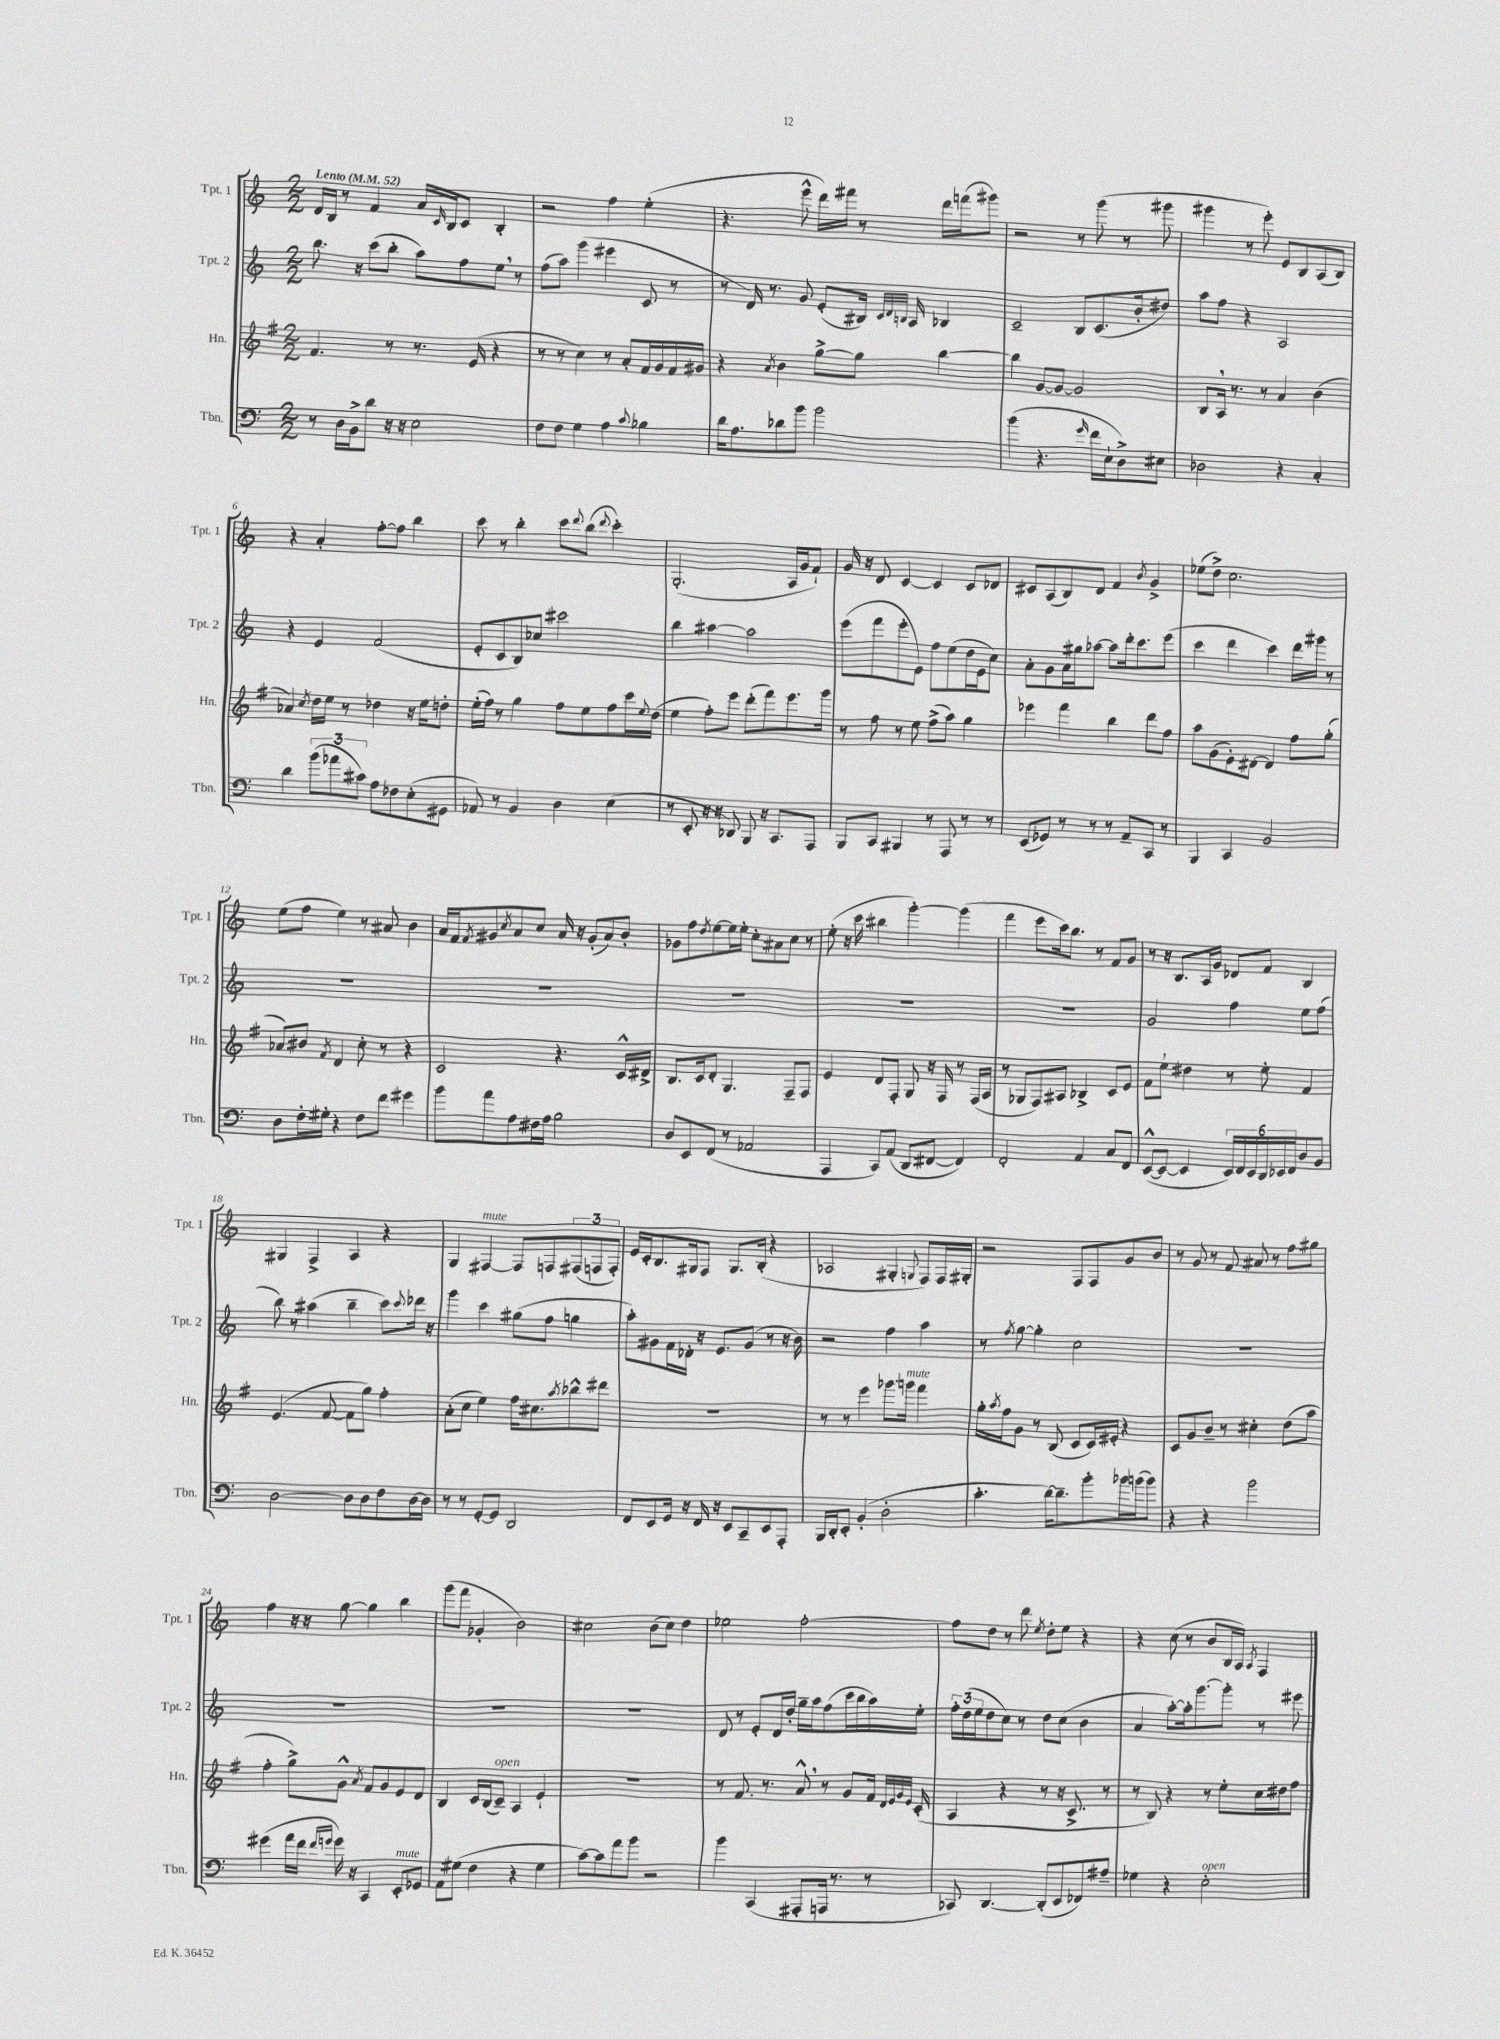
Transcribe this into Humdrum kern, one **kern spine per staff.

**kern	**kern	**kern	**kern
*staff4	*staff3	*staff2	*staff1
*clefF4	*clefG2	*clefG2	*clefG2
*k[]	*k[f#]	*k[]	*k[]
*M2/2	*M2/2	*M2/2	*M2/2
*MM52	*MM52	*MM52	*MM52
8r	4.f#/	8.bb\	16d/LL
.	.	.	16B/JJ
16D\LL	.	.	8r
16BB^\J	.	16r	.
8d\J	.	(8ccc\L	4f/
16r	8r	8bb'\J	.
16r	.	.	.
2E\	8.r	8aa\L)	16a/LL
.	.	.	16qqc/
.	.	.	16B/J
.	.	8ff\	8c/J
.	(16e/	.	.
.	4r	8ee\J	4B'/
.	.	8r	.
=	=	=	=
8F\L	8r	(8ff\L	2r
8F\J	8r	8aa\J)	.
4G\	4cc\)	(4ggg\	.
4A\	8r	4eee#\	4ff\
.	8a'/L	.	.
8qqc/	.	.	.
4B-\	16f#/L	8c/	(4ee'\
.	16g/	.	.
.	16f#/	8r	.
.	16g#/JJ	.	.
=	=	=	=
16d\LK	4r	8r	4.r
8.A\	.	.	.
.	.	16d/)	.
.	.	8.r	.
.	8qa/	.	.
8d-\	4b\	.	.
8b\J	.	8g/	8eee^^\
2b\	[8gg^\L	(8e'/L	16ddd\LL)
.	.	.	16fff#\JJ
.	8gg\]J	16B#/Jk)	8r
.	.	32qqc/LLL	.
.	.	32qqd/	.
.	.	32qqB/JJJ	.
.	.	16A/	.
.	[4bb\	4B-/	16ddd\LL
.	.	.	(16fff\J
.	.	.	8ggg#\J)
=	=	=	=
(4b\	4bb\]	2c~/	2r
4.r	[8g/L	.	.
.	8g/_J	.	.
.	2g/]	8B/L	8r
16qqg/	.	.	.
16f\LL	.	(8.c/	(8ggg\
16E`\J	.	.	.
8D^\)	.	.	8r
.	.	16b'/k	.
8E#\J	.	8dd#/J)	8ggg#\
=	=	=	=
2D-\	8B/L	8aa\L	4ggg#\
.	16A/Jk	8ff\J	.
.	8.r	.	.
.	.	4r	8r
.	8r	.	8eee'\)
4r	4a/	2A/	8e/L
.	.	.	8B/
4C'/	(4b\	.	(8A/
.	.	.	8B/J)
=	=	=	=
4d\	4a-/)	4r	4r
.	8qcc/	.	.
(12b\L	16dd\LL	4e/	4a'/
.	16ee\JJ	.	.
12a-\	.	.	.
.	8r	.	.
12c#\J)	.	.	.
8A\L	4dd-\	(2f/	[8ff'\L
8F-\	.	.	8ff\]J
(8E'\	16r	.	4bb\
.	16ee\LK	.	.
8GG#\J	8dd'\J	.	.
=	=	=	=
8AA-/)	(16ee'\LL	8e'/L	8ccc\
.	16ff#\JJ)	.	.
8r	8r	8c/	8r
4BB/	4gg\	8B/)	4bb'\
.	.	8cc-/J	.
4D\	8ff#\L	2ccc#\	8ccc\L
.	.	.	8qqddd/
.	8ee\	.	(8bb\J
.	.	.	8qqddd/
(4E\	8ff#\	.	4ccc'\)
.	16ccc\L	.	.
.	8qqee/	.	.
.	(16dd\JJ	.	.
=	=	=	=
8r	4ee\	4bb\	(2.G'/
8EE'/	.	.	.
16r	8ff#'\L)	[4aa#\	.
16r	.	.	.
8DD-/)	8eee\J	.	.
8BBB/	(8ddd'\L	2aa#\]	.
16r	8fff#\)	.	.
8.CC/L	.	.	.
.	8.eee\	.	16A/LL
.	.	.	16g/J
8AAA/J	.	.	8f`/J)
.	16ggg\Jk	.	.
=	=	=	=
8BBB/L	8r	(8eee\L	16g/
.	.	.	16r
8CC/J	8ff#\	8fff\	8d/
4BBB#/	8r	8eee'\	[4c/
.	8ee\	8e\J)	.
8r	(8ff#^\L	8ff\L	4c/]
8AAA/	8aa\J)	(8ee\	.
8r	4gg\	16dd\L	8c/L
.	.	16e\J	.
8r	.	8cc\J)	8d-/J
=	=	=	=
(8EE/L	4eee-\	8a'\L	8c#/L
8GG-/J)	.	8g\	(8A/
8r	4fff#\	16a\L	8B/)
.	.	16gg#\J	.
8r	.	[8aa-\J	8d/J
8r	4bb\	8aa-\]L	4f/
8AA~/L	.	16ddd'\k	.
.	.	8.ccc\	.
.	.	.	8qb/
8CC/J	8ddd\L	.	4g^/
8r	8ff#\J	(8eee\J	.
=	=	=	=
4BBB/	8aa\L	4ccc\	(8ee-\L
.	(8g\	.	8dd^\J)
4CC/	8e'\)	4ddd\	2.cc\
.	[8d#\J	.	.
2BB/	4d#/]	4ccc\)	.
.	8ff#\L	16ddd\LL	.
.	.	16ggg#\JJ	.
.	(8gg'\J	8r	.
=	=	=	=
8D\L	8a-/L)	1r	(8ee\L
16F'\L	8b#/J	.	8ff\J
16G#'\JJ	.	.	.
.	8qf#/	.	.
4r	4d/	.	4ee\)
8F\L	8cc'\	.	8r
8f\J	8r	.	8a#/
4g#\	4r	.	4b\
=	=	=	=
8b\L	2c/	1r	16a/LL
.	.	.	16f/J
.	.	.	8qf/
8a\	.	.	8g#/
.	.	.	8qcc/
8A\	.	.	8a/
16F#\L	.	.	8cc/J
16A\JJ	.	.	.
2B\	4.r	.	16a/
.	.	.	16r
.	.	.	(8g#'/L
.	.	.	8a/)
.	16c^^/LL	.	8b'/J
.	16d#^/JJ	.	.
=	=	=	=
8D/L	8.B/L	1r	8g-\L
8EE/	.	.	8ff\
.	16c/k	.	.
.	.	.	8qdd/
(8FF/J	8d'/J	.	[8ee\
8r	4.G/	.	16ee\]L
.	.	.	16ee'\JJ
2AA-/	.	.	8cc'\L
.	.	.	8a#\
.	8F#~/L	.	8cc\J
.	8F#/J	.	8r
=	=	=	=
4AAA/	4e/	1r	(8ee'\
.	.	.	16r
.	.	.	16ccc\
8CC/L)	8d/L	.	4bb#\
(8AA/J	8F#'/J	.	.
8DD/L	8G/	.	[4ggg'\)
[8FF#/J	16r	.	.
.	16F#/	.	.
4FF#/])	8r	.	(4ggg\]
.	(16F#/LL	.	.
.	16A/JJ	.	.
=	=	=	=
2FF'/	8r	1r	4fff\
.	8G-/L	.	.
.	8F#/)	.	8eee\L
.	8A#/J	.	16ccc\k)
.	.	.	8.bb\J
4AA/	4B-^/	.	.
.	.	.	8r
8C/L	8c/L	.	8f/L
8FF/J	8e/J	.	8g/J
=	=	=	=
([8EE^^/L	8f#\L	2g/	8r
8EE/_J	8ee`\J	.	16r
.	.	.	8.B/L
4EE/]	4dd#\	.	.
.	.	.	16A/L
.	.	.	16g/JJ
24EE/LL)	8r	4ff\	8d-/L
24FF/	.	.	.
24EE/	.	.	.
24DD/	8ee'\	.	8f/J
24EE-/	.	.	.
24FF/J	.	.	.
8D/	4f#/	8ee\L	4B/
8BB/J	.	(8ff\J	.
=	=	=	=
[2D\	(4.e/	8bb\)	4G#/
.	.	8r	.
.	.	(4aa#\	4F^/
.	[8f#/	.	.
8D\]L	8f#\]L	4bb~\	4A/
8D\	8gg\J)	.	.
8F\	4ff#'\	8ccc\L)	4r
.	.	8qqccc/	.
[16D\L	.	16ddd-\Jk	.
16D\]JJ	.	16r	.
=	=	=	=
8r	(8a'\L	4ggg\	4G/
8r	8cc\J	.	.
[8GG'/L	4ee\)	4ccc\	[4F#/
8GG/]J	.	.	.
2DD/	16ff#\LK	(8gg#\L	8F#/]L
.	8.cc#\	.	.
.	.	8ff\J	8F/
.	8qaa/	.	.
.	8bb-^^\	4gg\	(12F#/
.	.	.	12F/
.	8ddd#\J	.	.
.	.	.	12F'/J)
=	=	=	=
8FF/L	1r	8aa'\L)	16e/LL
.	.	.	16c'/J
8EE/	.	8g#\	8.B/
16GG/Jk	.	16f\L	.
16r	.	16d-'\JJ	16G#/k
16FF/	.	16r	8F/J
16r	.	8.e/L	.
8EE/L	.	.	8.G#/L
8CC~/	.	(8g#/J	.
.	.	.	(16B'/Jk
8EE/	.	8r	4r
8AAA'/J	.	16r	.
.	.	16b\)	.
=	=	=	=
16BBB/LL	8r	2r	2A-/
16DD'/J	.	.	.
8EE'/J	8r	.	.
(4BB'/	4eee\	.	.
2D'\	8.ggg-\L	4ff\	4G#'/
.	16ggg\Jk	.	.
.	.	.	8qqG/
.	4fff#\	4aa\	8F/L)
.	.	.	16F/L
.	.	.	16G#'/JJ
=	=	=	=
4.c'\	16gg'\LL	8r	2r
.	8qaa/	.	.
.	16ff#\J	.	.
.	.	8qff/	.
.	8g\J	[8gg\	.
.	8r	4gg'\]	.
[16d\LK)	(8B/	.	.
8.d~\]	.	.	.
.	8c/L	2cc\	8F/L
8b'\	16c/L)	.	8F/
.	16e#'/JJ	.	.
16b-\L	4r	.	8g/
(16b\J	.	.	.
8b\J)	.	.	8b/J
=	=	=	=
4r	8c/L	1r	8r
.	8g/	.	8g/
4r	8b~/J	.	8r
.	8r	.	8f/
2b\	4cc#'\	.	8a#/
.	.	.	8r
.	(8dd\L	.	8ff\L
.	8aa\J	.	8gg#\J
=	=	=	=
(4g#\	4ff#'\	1r	4ff\
16a\LL	8gg^\L)	.	16r
16f\JJ	.	.	16r
16qqf/LL	.	.	.
16qqg/JJ	.	.	.
16g\)	8g^^\J	.	[8gg\
16r	.	.	.
.	8qa/	.	.
4CC/	8f#/L	.	4gg\]
.	8g/	.	.
8EE'/L	8e/	.	4bb\
8GG-/J	8d/J	.	.
=	=	=	=
8AA\L	4B/	1r	(8ggg\L
(8G#\J	.	.	8fff\J
4F\	16c/LL	.	4g-'/
.	(16B/J	.	.
.	8c~/J)	.	.
4r	4A/	.	2b\)
4G#\	4e`/	.	.
=	=	=	=
[8c\L)	1r	1r	2cc#\
8c\]	.	.	.
8a\	.	.	.
8b\J	.	.	.
2r	.	.	(8b\L
.	.	.	8cc#\J)
.	.	.	4dd\
=	=	=	=
4b\	8r	8d/	2ee-\
.	8.f#/	8r	.
(4CC/	.	8e'/L	.
.	8.r	.	.
.	.	16d/L	.
.	.	16dd'/JJ	.
8AAA#'/L	8a^^/	16gg~\LL	[2ff'\
.	.	16aa\J	.
16AAA/Jk	8r	(8ff\	.
8.r	.	.	.
.	8g/L	16ccc\L	.
.	.	16bb\	.
8r	16f#/Jk	16aa\)	.
.	32qqd/LLL	.	.
.	32qqe/	.	.
.	32qqg/	.	.
.	32qqe/JJJ	.	.
.	(16c'/	16ee'\JJ	.
=	=	=	=
8CC-/)	4A/	24ff'\LL	8ff\]L
.	.	(24dd\	.
.	.	24ee\J	.
[4.DD/	.	8dd\	8dd\J
.	4r	8cc\J)	8r
.	.	8r	8ddd\
.	.	.	8qee/
(8DD'/]L	8r	8dd\L	8dd'\L
8EE/	16r	(8cc\J	8ee\J
.	8.c^/	.	.
8FF-/)	.	4b\	4r
8A#~/J	8r	.	.
=	=	=	=
4G-\	8r	4a/	4r
.	8B/)	.	.
4r	4r	[8aa'\L)	(8cc\
.	.	16aa'\]k	8r
.	.	[8.ggg\	.
2E'\	8r	.	8b/L
.	8ee'\L	8ggg'\]J	16B/L
.	.	.	16A/JJ)
.	.	.	8qA/
.	16cc\L	8r	4F/
.	16dd#\J	.	.
.	8ff#\J	8eee#\	.
==	==	==	==
*-	*-	*-	*-
